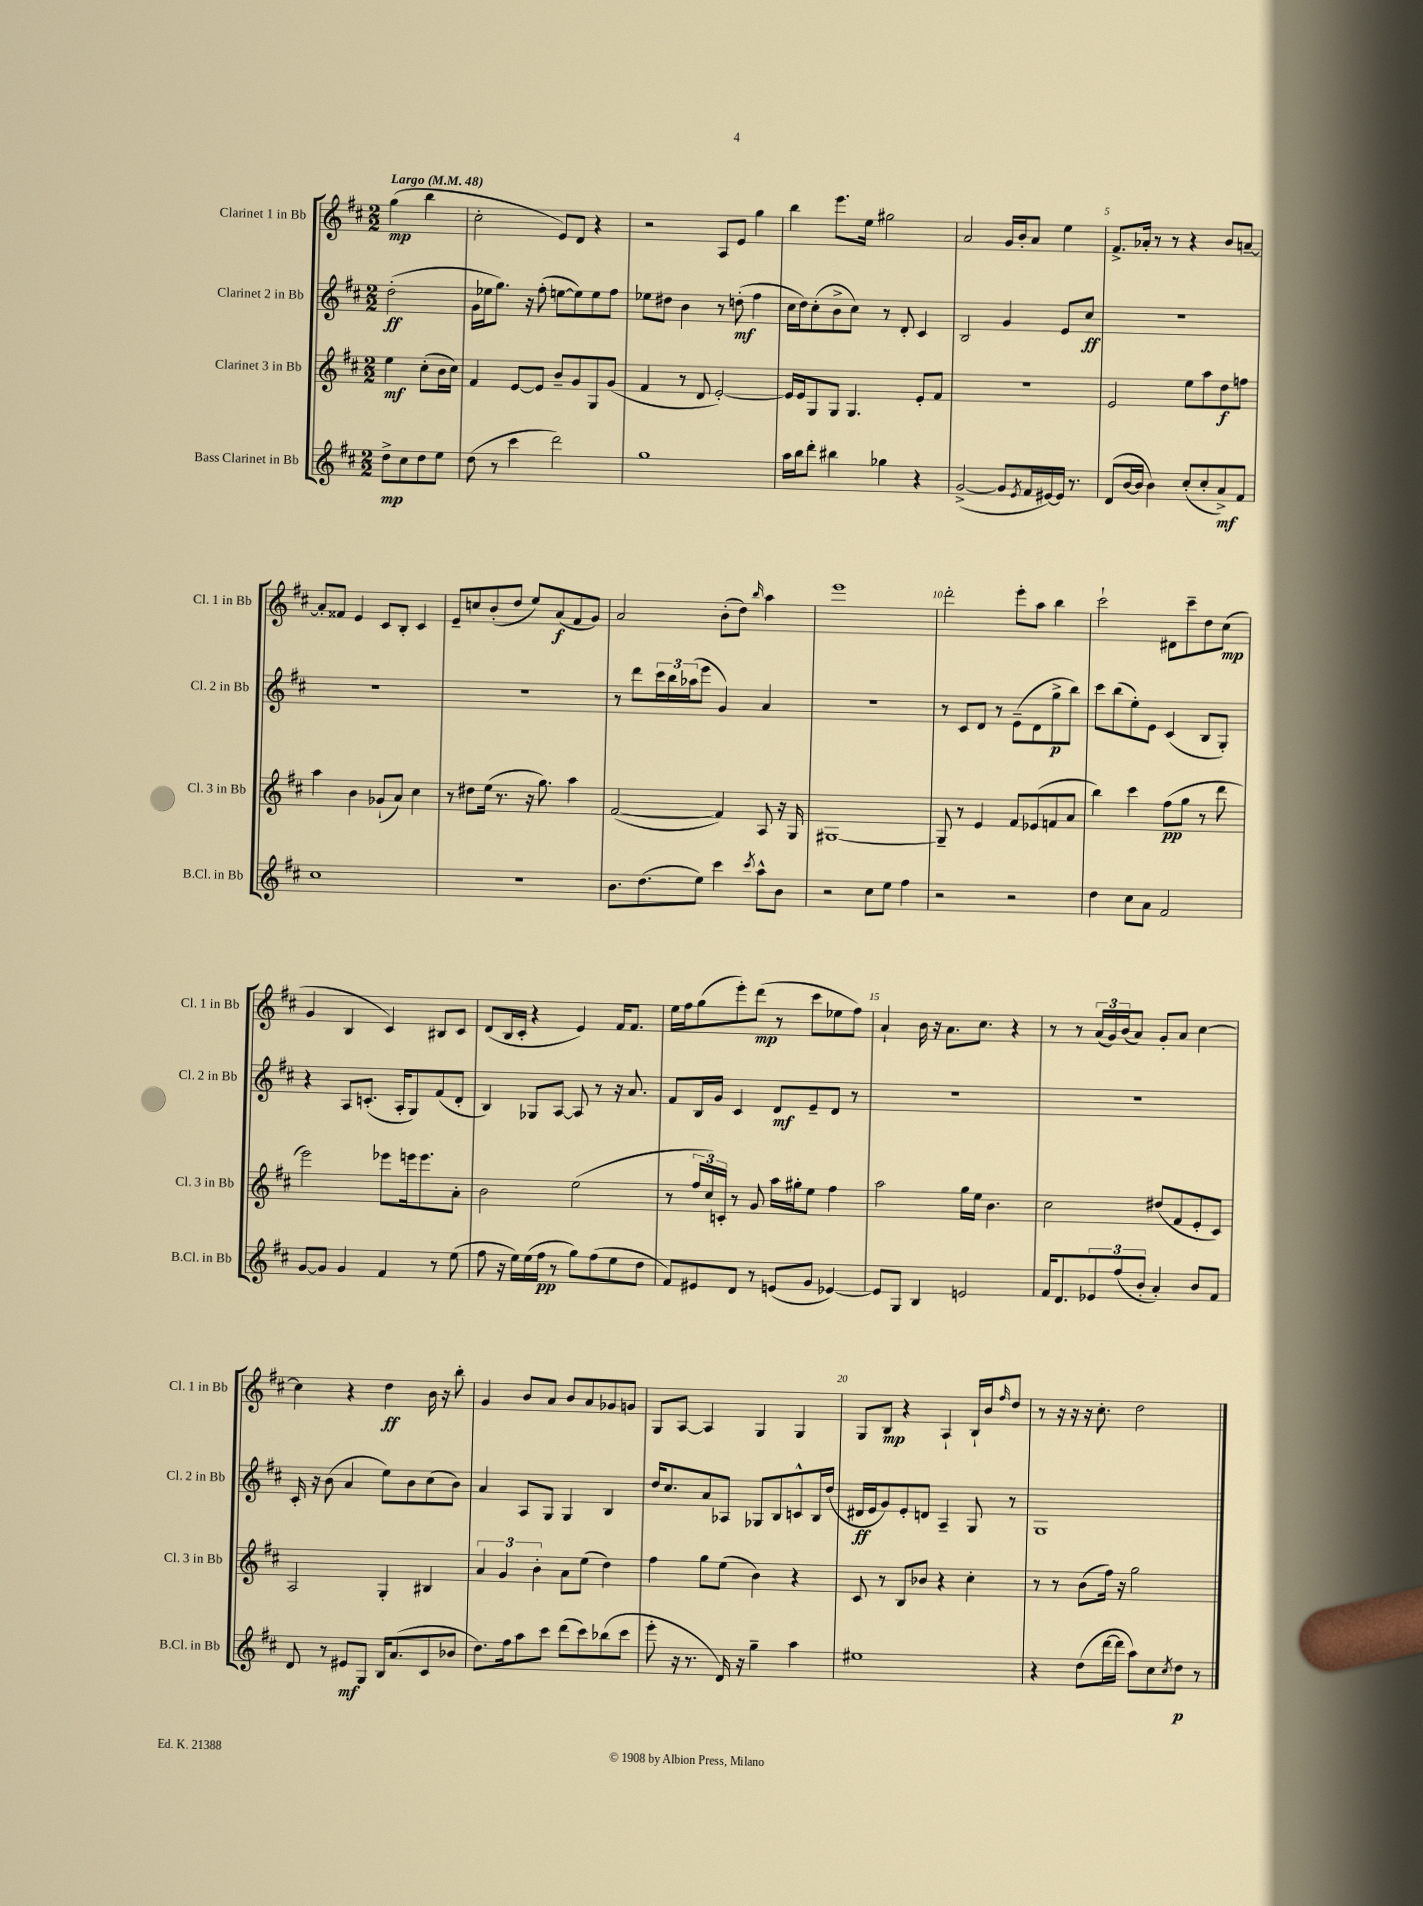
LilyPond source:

<<
\new StaffGroup <<
\new Staff = "s0" \with { instrumentName = "Clarinet 1 in Bb" shortInstrumentName = "Cl. 1 in Bb" } {
    \clef treble \key d \major \numericTimeSignature \time 2/2 \partial 2 \tempo "Largo" 4 = 48
    g''4\mp( b''4 |
    cis''2-. e'8) d'8 r4 |
    r2 a8 e'8 g''4 |
    b''4 e'''8. e''16 gis''2 |
    a'2 g'16 b'16-. a'8 e''4 |
    fis'8.-> aes'16-. r8 r8 r4 b'8 a'8~-- |
    a'8-. fisis'8 e'4 cis'8 b8-. cis'4 |
    e'8-- c''8 b'8-.( d''8 e''8) a'8\f( fis'8 g'8) |
    a'2 b'8-.( d''8) \grace { b''16 } a''4 |
    e'''1 |
    d'''2-. e'''8-. a''8 b''4 |
    cis'''2-! dis'8 cis'''8-- d''8 cis''8\mp( |
    g'4 b4 cis'4) bis8 cis'8 |
    d'8( b16 cis'16-. r4 e'4) fis'16 fis'8. |
    e''16 fis''16 g''8( e'''8-.) d'''8\mp( r8 cis'''8 ees''8 fis''8) |
    a'4-! b'16 r16 a'8. cis''8. r4 |
    r8 r8 \tuplet 3/2 { a'16( g'16) b'16( } a'8) g'8-. a'8 cis''4~ |
    cis''4 r4 d''4\ff b'16 r16 b''8-. |
    g'4 b'8 a'8 b'8 a'8 ges'8 g'8 |
    g8 a8~ a4 g4 g4 |
    g8 b8\mp r4 a4-! b16-! b'16 \grace { fis''16 } d''8 |
    r8 r16 r16 r16 cis''8.-. d''2 \bar "|." |
}
\new Staff = "s1" \with { instrumentName = "Clarinet 2 in Bb" shortInstrumentName = "Cl. 2 in Bb" } {
    \clef treble \key d \major \numericTimeSignature \time 2/2 \partial 2
    d''2-.\ff( |
    g'16 ees''16 g''8.) r16 fis''8-.( e''8~ e''8) e''8 fis''8 |
    ees''8 dis''8 b'4 r8 d''8-.\mf( fis''4 |
    cis''16 d''16) cis''8-.( b'8-> cis''8) r8 d'8-. cis'4 |
    b2 g'4 e'8 cis''8\ff |
    R1 |
    R1 |
    R1 |
    r8 d'''8 \tuplet 3/2 { cis'''16 b''16 aes''16( } e'''8 g'4) a'4 |
    r1 |
    r8 cis'8 d'8 r8 e'8--( d'8 g''8->\p b''8) |
    cis'''8 b''8( e''8-.) e'8 cis'4( b8 g8-.) |
    r4 a8 c'8.-.( a16-. g8) fis'8( d'8-. |
    b4) ges8 a8~ a8 r8 r16 a'8. |
    fis'8 b16 g'16 cis'4 d'8\mf e'8-- d'8 r8 |
    R1 |
    r1 |
    cis'16-. r16 b'8( a'4 e''8) b'8 cis''8( b'8) |
    a'4 a8 g8 g4 b4 |
    d''16 cis''8. a'8 aes8 ges8 b8 c'8-^ b16 d''16( |
    dis'16\ff e'16 g'8) e'8-. d'8 a4-- g8 r8 |
    g1 \bar "|." |
}
\new Staff = "s2" \with { instrumentName = "Clarinet 3 in Bb" shortInstrumentName = "Cl. 3 in Bb" } {
    \clef treble \key d \major \numericTimeSignature \time 2/2 \partial 2
    e''4\mf cis''8-.( b'16 cis''16) |
    fis'4 e'8~ e'8 b'8-- g'8 g8 g'8( |
    fis'4 r8 d'8 e'2~-.) |
    e'16 e'16 g8 g8 g4. e'8-. fis'8 |
    r1 |
    e'2 e''8 a''8 d''8\f f''8 |
    a''4 b'4 ges'8-!( a'8) cis''4 |
    r8 dis''8 e''16( r8. r16 g''8.) a''4 |
    fis'2~( fis'4) a8 r16 g16 |
    gis1~ |
    gis8-- r8 e'4 fis'8 ees'8( f'8 a'8 |
    b''4) cis'''4 fis''8\pp( g''8 r8 d'''8 |
    e'''2) ees'''8 e'''16 e'''8. a'8-. |
    b'2 e''2( |
    r8 \tuplet 3/2 { fis''16 cis''16) c'16-. } r8 g'8 a''16 gis''16-. e''8 fis''4 |
    a''2 g''16 e''16 b'4. |
    cis''2 dis''8( fis'8 e'8-. cis'8) |
    a2 g4-. bis4 |
    \tuplet 3/2 { a'4 g'4 b'4-. } a'8 e''8( d''4) |
    fis''4 g''8 e''8( b'4) r4 |
    cis'8 r8 b8 bes'8 r4 cis''4-. |
    r8 r8 b'8( fis''16) r16 g''2 \bar "|." |
}
\new Staff = "s3" \with { instrumentName = "Bass Clarinet in Bb" shortInstrumentName = "B.Cl. in Bb" } {
    \clef treble \key d \major \numericTimeSignature \time 2/2 \partial 2
    d''8->\mp cis''8 d''8 e''8 |
    d''8( r8 cis'''4 d'''2) |
    g''1 |
    a''16 b''16 d'''8-. bis''4 ges''4 r4 |
    g'2~->( g'8 \acciaccatura { e'8 } fis'16 eis'16~) eis'16 r8. |
    d'8( b'16~ b'16 b'4) cis''8-.( cis''8-. a'8->\mf) fis'8 |
    cis''1 |
    R1 |
    b'8. d''8.( e''8) cis'''4 \acciaccatura { cis'''8 } a''8-^ b'8 |
    r2 cis''8 e''8 fis''4 |
    r2 r2 |
    d''4 cis''8 a'8 fis'2 |
    g'8~ g'8 g'4 fis'4 r8 e''8( |
    fis''8 r16 e''16) e''16( fis''16\pp r8 g''8) fis''8( e''8 d''8 |
    fis'8) eis'8 d'8 r8 e'8( g'8 ees'4~) |
    ees'8 g8 b4 e'2 |
    fis'16 d'8. \tuplet 3/2 { ees'8 fis''8( b'8-. } a'4-.) b'8 fis'8 |
    d'8 r8 eis'8\mf g8 b16 a'8.( cis'8 bes'8 |
    d''8.) fis''16 a''8 cis'''8 d'''8( cis'''8) bes''8( cis'''8 |
    e'''8-. r16 r8. d'16) r16 g''4-- a''4 |
    eis''1 |
    r4 d''8( d'''16~ d'''16 a''8) cis''8 \acciaccatura { cis''8 } d''8\p r8 \bar "|." |
}
>>
>>
\layout { \context { \Score \override BarNumber.break-visibility = ##(#f #t #t) barNumberVisibility = #(every-nth-bar-number-visible 5) } }
